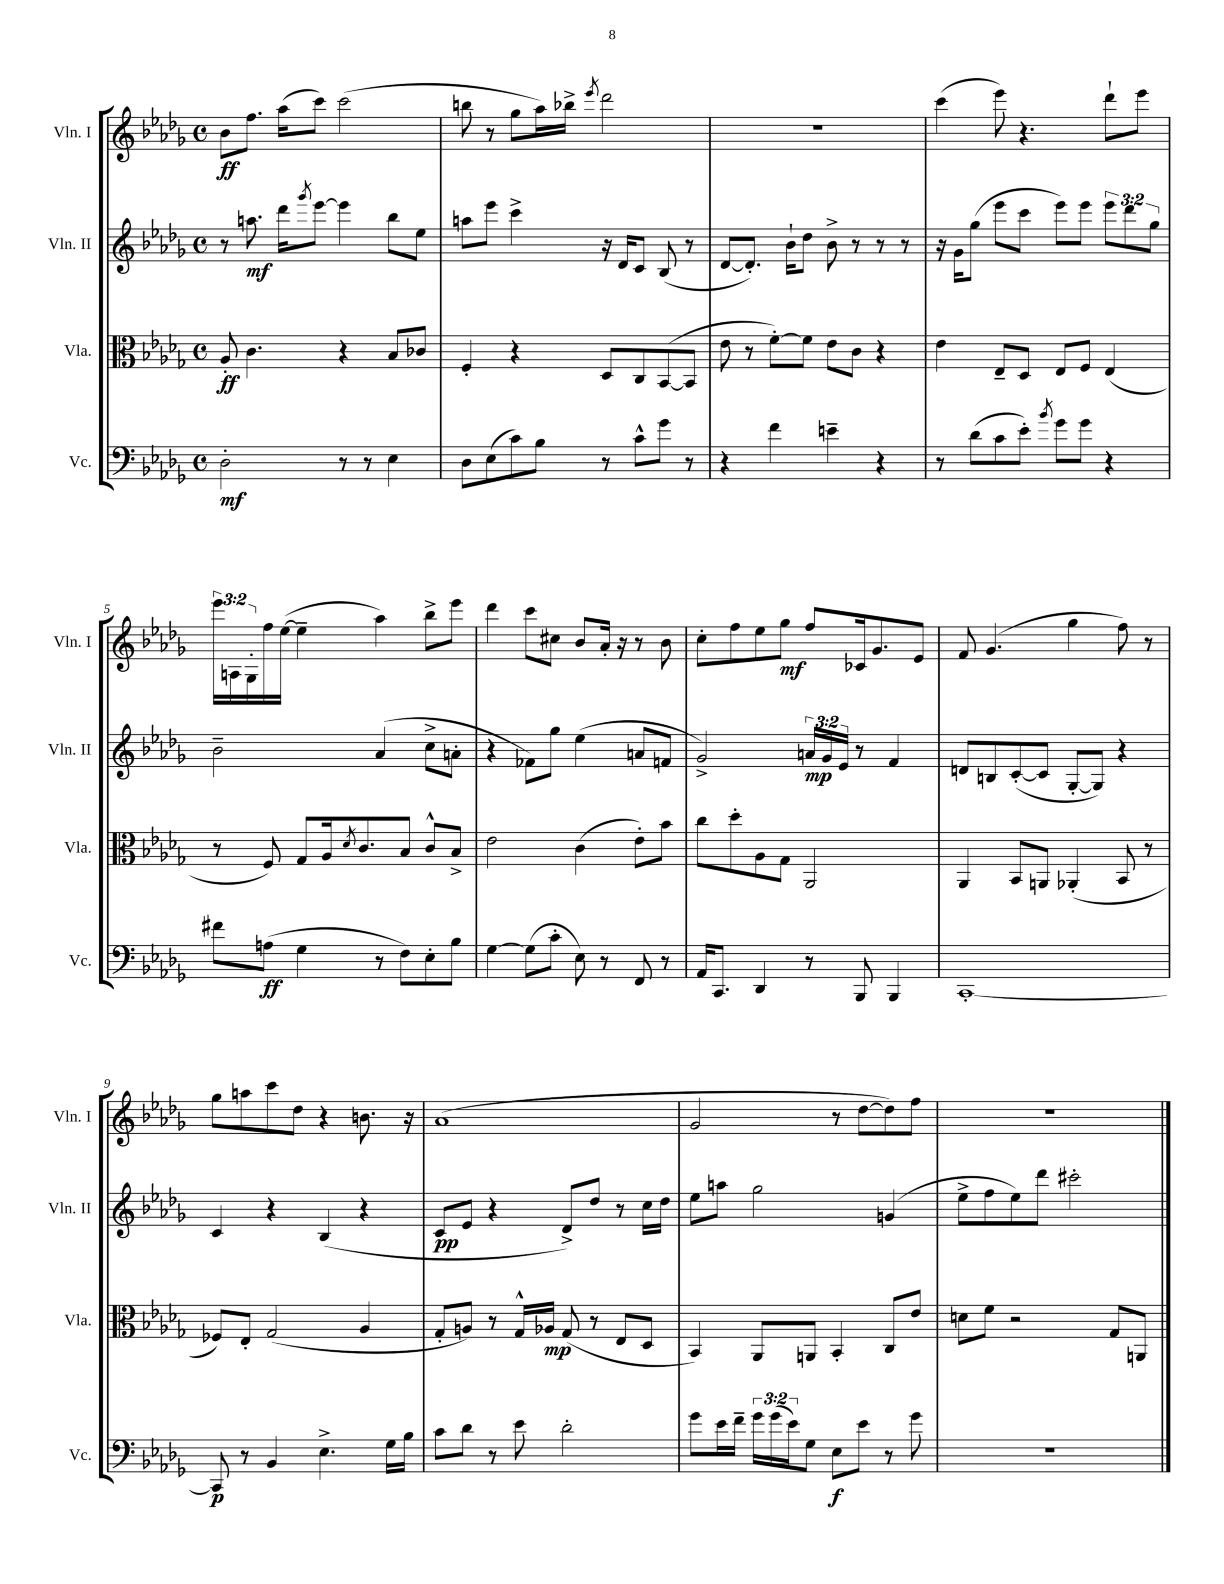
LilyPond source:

<<
\new StaffGroup <<
\new Staff = "s0" \with { instrumentName = "Vln. I" shortInstrumentName = "Vln. I" } {
    \clef treble \key des \major \defaultTimeSignature \time 4/4 \override Staff.TupletNumber.text = #tuplet-number::calc-fraction-text
    bes'8\ff f''8. aes''16( c'''8) c'''2( |
    b''8 r8 ges''8 aes''16) bes''16-> \acciaccatura { ees'''8 } des'''2 |
    R1 |
    c'''4( ees'''8) r4. des'''8-! ees'''8 |
    \tuplet 3/2 { ees'''16 a16 ges16-. } f''16 ees''16~( ees''4-- aes''4) bes''8-> ees'''8 |
    des'''4 c'''8 cis''8 bes'8 aes'16-. r16 r8 bes'8 |
    c''8-. f''8 ees''8 ges''8\mf f''8 ces'16 ges'8. ees'8 |
    f'8 ges'4.( ges''4 f''8) r8 |
    ges''8 a''8 c'''8 des''8 r4 b'8. r16 |
    aes'1( |
    ges'2 r8 des''8~ des''8) f''8 |
    R1 \bar "|." |
}
\new Staff = "s1" \with { instrumentName = "Vln. II" shortInstrumentName = "Vln. II" } {
    \clef treble \key des \major \defaultTimeSignature \time 4/4 \override Staff.TupletNumber.text = #tuplet-number::calc-fraction-text
    r8 a''8.\mf des'''16 \acciaccatura { ges'''8 } ees'''8~ ees'''4 bes''8 ees''8 |
    a''8 ees'''8 c'''4-> r16 des'16 c'8 bes8( r8 |
    des'8~ des'8.-.) bes'16-! des''8 bes'8-> r8 r8 r8 |
    r16 ges'16 ges''8( ees'''8 c'''8 ees'''8) ees'''8 \tuplet 3/2 { ees'''8 des'''8 ges''8 } |
    bes'2-- aes'4( c''8-> a'8-. |
    r4 fes'8) ges''8 ees''4( a'8 f'8 |
    ges'2->) \tuplet 3/2 { a'16\mp ges'16 ees'16 } r8 f'4 |
    d'8 b8 c'8~-.( c'8 ges8~-. ges8) r4 |
    c'4 r4 bes4( r4 |
    c'8\pp ees'8 r4 des'8->) des''8 r8 c''16 des''16 |
    ees''8 a''8 ges''2 g'4( |
    ees''8-> f''8 ees''8) des'''8 cis'''2-. \bar "|." |
}
\new Staff = "s2" \with { instrumentName = "Vla." shortInstrumentName = "Vla." } {
    \clef alto \key des \major \defaultTimeSignature \time 4/4
    aes8-.\ff c'4. r4 bes8 ces'8 |
    f4-. r4 des8 c8 bes,8~( bes,8 |
    ees'8 r8 f'8~-.) f'8 ees'8 c'8 r4 |
    ees'4 ees8-- des8 ees8 f8 ees4( |
    r8 f8) ges8 aes16 \acciaccatura { des'8 } c'8. bes8 c'8-^ bes8-> |
    ees'2 c'4( ees'8-.) bes'8 |
    c''8 des''8-. aes8 ges8 aes,2 |
    aes,4 bes,8 a,8 aes,4-.( bes,8 r8 |
    fes8) ees8-. ges2( aes4 |
    ges8-. a8) r8 ges16-^ aes16\mp ges8( r8 ees8 des8 |
    bes,4) aes,8 a,8 bes,4-. c8 ees'8 |
    d'8 f'8 r2 ges8 a,8 \bar "|." |
}
\new Staff = "s3" \with { instrumentName = "Vc." shortInstrumentName = "Vc." } {
    \clef bass \key des \major \defaultTimeSignature \time 4/4 \override Staff.TupletNumber.text = #tuplet-number::calc-fraction-text
    des2-.\mf r8 r8 ees4 |
    des8 ees8( c'8) bes8 r8 c'8-^ ges'8 r8 |
    r4 f'4 e'4-- r4 |
    r8 des'8( c'8 ees'8-.) \acciaccatura { bes'8 } ges'8 ges'8 r4 |
    fis'8 a8\ff( ges4 r8 f8) ees8-. bes8 |
    ges4~ ges8( c'8-. ees8) r8 f,8 r8 |
    aes,16 c,8. des,4 r8 bes,,8 bes,,4 |
    c,1~-. |
    c,8\p r8 bes,4 ees4.-> ges16 bes16 |
    c'8 des'8 r8 ees'8 des'2-. |
    ges'8 ees'16 f'16-- \tuplet 3/2 { ges'16 ges'16( ees'16) } ges8 ees8\f ees'8 r8 ges'8 |
    R1 \bar "|." |
}
>>
>>
